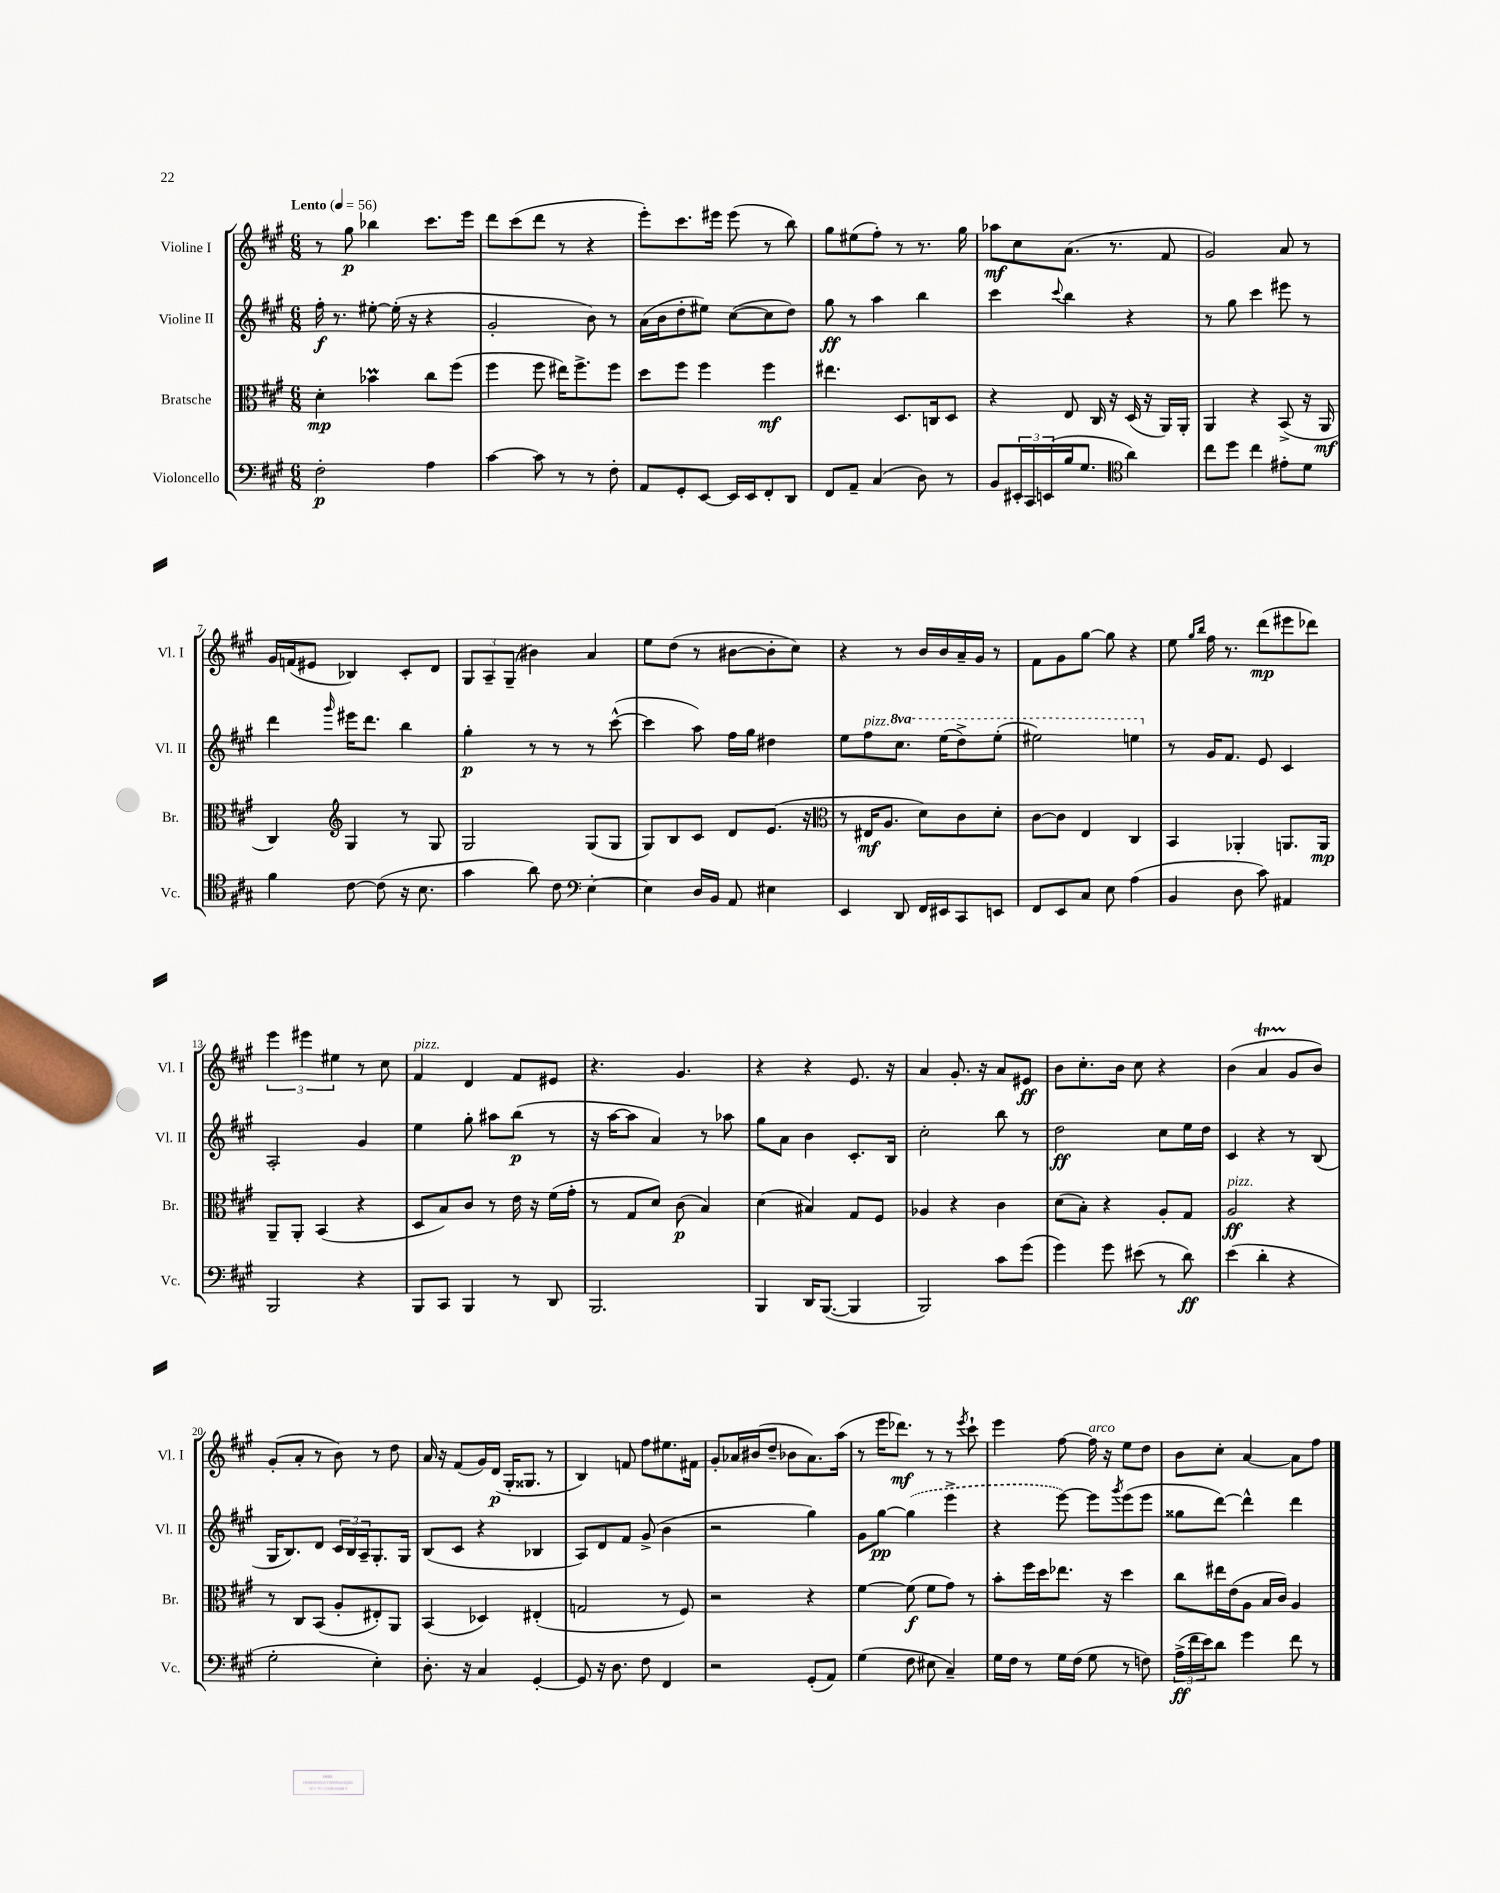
<<
\new StaffGroup <<
\new Staff = "s0" \with { instrumentName = "Violine I" shortInstrumentName = "Vl. I" } {
    \clef treble \key a \major \numericTimeSignature \time 6/8 \tempo "Lento" 4 = 56
    r8 gis''8\p bes''4 cis'''8. e'''16 |
    d'''8 cis'''8( d'''8 r8 r4 |
    e'''8-.) cis'''8. eis'''16 eis'''8( r8 b''8) |
    gis''8 eis''8( fis''8-.) r8 r8. gis''16 |
    aes''8\mf cis''8 a'8.( r8. fis'8 |
    gis'2) a'8 r8 |
    gis'16 f'16( eis'8 bes4) cis'8-. d'8 |
    \tuplet 3/2 { gis8 a8-- gis8--( } bis'4) a'4 |
    e''8 d''8( r8 bis'8~ bis'8-. cis''8) |
    r4 r8 b'16 b'16 a'16-- gis'16 r8 |
    fis'8 gis'8 gis''8~ gis''8 r4 |
    e''8 \grace { gis''16 b''16 } fis''16 r8. d'''8\mp( eis'''8 des'''8) |
    \tuplet 3/2 { e'''4 eis'''4 eis''4 } r8 cis''8 |
    fis'4^\markup { \italic "pizz." } d'4 fis'8 eis'8 |
    r4. gis'4. |
    r4 r4 e'8. r16 |
    a'4 gis'8.-. r16 a'8 eis'8\ff |
    b'8 cis''8.-. b'16 cis''8 r4 |
    b'4( a'4\startTrillSpan gis'8\stopTrillSpan b'8) |
    gis'8-.( a'8-. r8 b'8) r8 d''8 |
    a'16 r16 fis'8( gis'16) d'16\p( gis16-. gisis8. r8 |
    b4) f'8 fis''8 eis''8. fis'16 |
    gis'8-. aes'16 bis'16( d''8-- bes'8 aes'8.) a''16( |
    r8 e'''16 des'''8.\mf) r8 r8 \acciaccatura { e'''8 } cis'''8-! |
    e'''4 fis''8~ fis''16^\markup { \italic "arco" } r16 e''8 d''8 |
    b'8 cis''8-. a'4~ a'8 fis''8 \bar "|." |
}
\new Staff = "s1" \with { instrumentName = "Violine II" shortInstrumentName = "Vl. II" } {
    \clef treble \key a \major \numericTimeSignature \time 6/8 \set Staff.ottavationMarkups = #ottavation-simple-ordinals
    fis''16-.\f r8. eis''8~-. eis''16-.( r16 r4 |
    gis'2-. b'8) r8 |
    a'16( b'16 d''8-. eis''8) cis''8~( cis''8 d''8) |
    gis''8\ff r8 a''4 b''4 |
    cis'''4 \appoggiatura { cis'''8 } b''4 r4 |
    r8 gis''8 cis'''4 eis'''8 r8 |
    d'''4 \grace { gis'''16 } eis'''16 d'''8. b''4 |
    gis''4-.\p r8 r8 r8 cis'''8~-^( |
    cis'''4 a''8) fis''16 gis''16 dis''4 |
    e''8 fis''8^\markup { \italic "pizz." } \ottava #1 cis'''8. e'''16( d'''8->) e'''8-.( |
    eis'''2) e'''4 \ottava #0 |
    r8 gis'16 fis'8. e'8 cis'4 |
    a2-. gis'4 |
    e''4 gis''8-. ais''8 b''8\p( r8 |
    r16 a''16~ a''8 a'4) r8 aes''8 |
    gis''8 a'8 b'4 cis'8.-. b16 |
    cis''2-. b''8 r8 |
    d''2\ff cis''8 e''16 d''16 |
    cis'4 r4 r8 b8( |
    gis16 b8.) d'8 \tuplet 3/2 { cis'16 b16 a16-- } gis8.-. gis16 |
    b8( cis'8 r4 bes4 |
    a8) d'8 fis'8 gis'8->( b'4 |
    r2 gis''4) |
    gis'8 gis''8~\pp \once \slurDashed gis''4( e'''4-> |
    r4 e'''8~) e'''8 \acciaccatura { gis'''8 } e'''8( e'''8 |
    gisis''8 d'''8~) d'''4-^ d'''4 \bar "|." |
}
\new Staff = "s2" \with { instrumentName = "Bratsche" shortInstrumentName = "Br." } {
    \clef alto \key a \major \numericTimeSignature \time 6/8
    d'4-.\mp bes'4\prall cis''8 fis''8( |
    fis''4 fis''8 eis''16) fis''8.-> fis''8 |
    d''8 fis''8 fis''4 fis''4\mf |
    eis''4. d8. c16 d8 |
    r4 e8 cis16 r16 d16( r16 a,16) a,16-. |
    a,4 r4 b,8->( r16 a,16\mf |
    cis4) \clef treble gis4 r8 gis8 |
    gis2 gis8( gis8 |
    gis8) b8 cis'8 d'8 e'8.( r16 |
    \clef alto r8 eis16\mf a8. d'8) cis'8 d'8-. |
    cis'8~ cis'8 e4 cis4 |
    b,4 aes,4-. a,8. a,16\mp |
    a,8-- a,8-. b,4( r4 |
    d8 b8) cis'8 r8 e'16 r16 fis'16( gis'16-. |
    r8 gis8 d'8) cis'8\p( b4) |
    d'4( bis4) gis8 fis8 |
    aes4 r4 cis'4 |
    d'8( b8-.) r4 a8-. gis8 |
    a2\ff^\markup { \italic "pizz." } r4 |
    r8 cis8 b,8( a8-. eis8-.) a,8 |
    b,4( des4) eis4-.( |
    g2 r8 fis8) |
    r2 r4 |
    fis'4~ fis'8\f( fis'8 gis'8) r8 |
    b'8-. fis''16 d''16 ees''8. r16 d''4 |
    cis''8 eis''16 e'16( a8 b16 cis'16) a4 \bar "|." |
}
\new Staff = "s3" \with { instrumentName = "Violoncello" shortInstrumentName = "Vc." } {
    \clef bass \key a \major \numericTimeSignature \time 6/8
    fis2-.\p a4 |
    cis'4~ cis'8 r8 r8 fis8-. |
    a,8 gis,8-. e,8~ e,16 e,16 fis,8-. d,8 |
    fis,8 a,8-- cis4( d8) r8 |
    b,8 \tuplet 3/2 { eis,16-. cis,16 e,16( } b16 gis8. \clef tenor a'4) |
    cis''8 d''8 cis''4 eis'8-. d'8 |
    fis'4 cis'8~ cis'8( r16 b8. |
    gis'4 a'8) cis'8 \clef bass e4~-. |
    e4 d16 b,16 a,8 eis4 |
    e,4 d,8 fis,16 eis,16 cis,8 e,8 |
    fis,8 e,8 cis8 e8 a4( |
    b,4 d8 cis'8) ais,4 |
    b,,2 r4 |
    b,,8 cis,8 b,,4 r8 d,8 |
    b,,2. |
    b,,4 d,16 b,,8.~( b,,4 |
    b,,2) cis'8 gis'8( |
    gis'4) gis'8 eis'8( r8 d'8\ff) |
    e'4( d'4-. r4 |
    gis2-. e4-.) |
    d8.-. r16 cis4 gis,4~-. |
    gis,8 r16 d8. fis8 fis,4 |
    r2 gis,8-.( a,8) |
    gis4( fis8 eis8 cis4--) |
    gis16 fis16 r8 gis16 fis16( gis8 r8 f8) |
    \tuplet 3/2 { a16->\ff( fis'16 e'16) } d'8 gis'4 fis'8 r8 \bar "|." |
}
>>
>>
